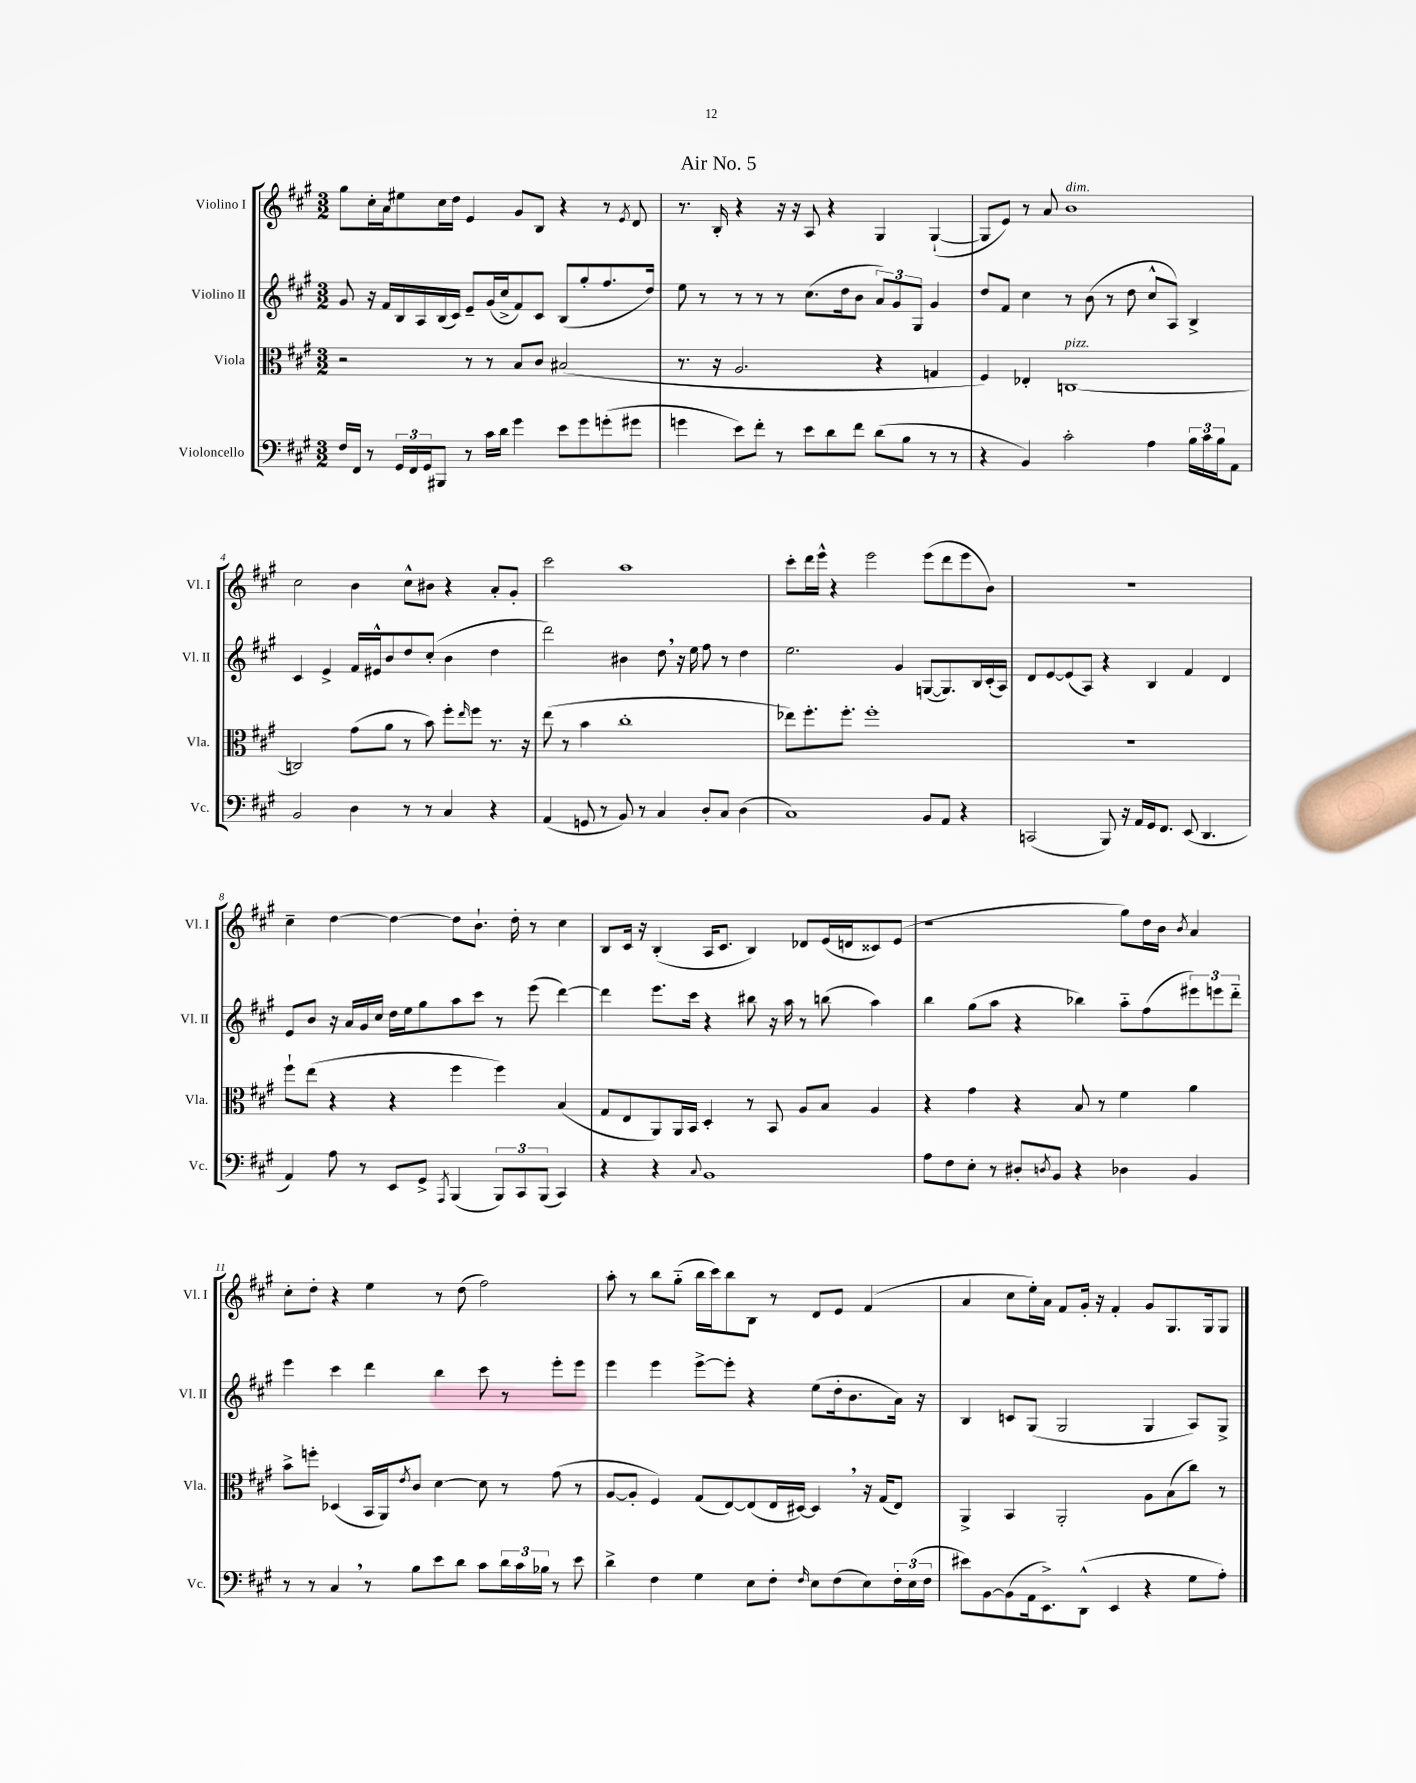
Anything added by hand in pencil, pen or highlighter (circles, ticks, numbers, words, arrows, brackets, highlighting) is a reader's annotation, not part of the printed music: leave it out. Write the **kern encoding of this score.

**kern	**kern	**kern	**kern
*staff4	*staff3	*staff2	*staff1
*clefF4	*clefC3	*clefG2	*clefG2
*k[f#c#g#]	*k[f#c#g#]	*k[f#c#g#]	*k[f#c#g#]
*M3/2	*M3/2	*M3/2	*M3/2
16F#	2r	8g#	8gg#
16FF#	.	.	.
8r	.	16r	16cc#'
.	.	16f#	16a
24GG#	.	16B	8ee#
24FF#	.	.	.
.	.	16A	.
24GG#	.	.	.
8BBB#	.	(16B	16cc#
.	.	16c#)	16dd
8r	8r	8e~	4e
16c#	8r	(16g#	.
16d	.	16cc#^	.
4g#	8B	8f#)	8g#
.	8c#	8c#	8B
8e	(2B#	(8B	4r
8g#	.	8gg#'	.
(8g'	.	8.ff#	8r
.	.	.	8qe
8g#	.	.	8d
.	.	16dd)	.
=	=	=	=
4g	8.r	8ee	8.r
.	.	8r	.
.	16r	.	16B'
8e)	2.A	8r	4r
8f#'	.	8r	.
8r	.	8r	16r
.	.	.	16r
8e	.	(8.cc#	8A
8d	.	.	4r
.	.	16dd	.
8f#	.	8b	.
(8d	4r	12a)	4G#
.	.	12g#	.
8B	.	.	.
.	.	12G#	.
8r	4G	4g#	([4G#`
8r	.	.	.
=	=	=	=
4r	4F#)	8dd	8G#]
.	.	8f#	8e)
4BB)	4E-'	4cc#	8r
.	.	.	8a
2c#'	[1C	8r	1b
.	.	(8b	.
.	.	8r	.
.	.	8dd	.
4A	.	8cc#^^	.
.	.	8A)	.
24B	.	4B^	.
24c#	.	.	.
24B	.	.	.
8AA	.	.	.
=	=	=	=
2BB	2C]	4c#	2cc#
.	.	4e^	.
4D	(8g#	16f#	4b
.	.	16e#^^	.
.	8a	8b	.
8r	8r	8dd	8cc#^^
8r	8b)	(8cc#'	8b#
4C#	8ff#'	4b	4r
.	16qqee	.	.
.	8ff#	.	.
4r	8.r	4dd	8a'
.	.	.	8g#'
.	16r	.	.
=	=	=	=
(4AA	(8ee	2ddd)	2ccc#
.	8r	.	.
8GG	4b	.	.
8r	.	.	.
8BB)	1cc#'	4b#	1aa
8r	.	.	.
4C#	.	8dd	.
.	.	16r	.
.	.	16ee	.
8D'	.	8ff#	.
8C#	.	8r	.
(4D	.	4dd	.
=	=	=	=
1C#)	8ee-)	2.ee	8ccc#'
.	8.ff#'	.	16ddd
.	.	.	16eee^^
.	.	.	4r
.	8.ff#'	.	.
.	1ff#'	.	2eee
.	.	4g#	.
8BB	.	([8G	(8eee
8AA	.	8.G])	8ddd
4r	.	.	8eee
.	.	16B	.
.	.	(16c#'	8b)
.	.	16A)	.
=	=	=	=
(2CC	1.r	8d	1.r
.	.	[8e	.
.	.	(8e]	.
.	.	8A)	.
8BBB)	.	4r	.
16r	.	.	.
16AA	.	.	.
16GG#	.	4B	.
8.FF#	.	.	.
(8EE	.	4f#	.
4.DD	.	.	.
.	.	4d	.
=	=	=	=
4AA)	8ff#`	8e	4cc#~
.	(8ee	8b	.
8A	4r	16r	[4dd
.	.	16a	.
8r	.	16g#	.
.	.	16cc#	.
8EE	4r	16dd	4dd_
.	.	16ee	.
8GG#^	.	8gg#	.
8qAAA	.	.	.
(4BBB	4ff#	8aa	8dd]
.	.	8ccc#	8.b`
12BBB)	4ff#)	8r	.
.	.	.	16dd'
12CC#	.	.	.
.	.	(8eee	8r
(12BBB	.	.	.
4CC#)	(4B	[4ddd)	4cc#
=	=	=	=
4r	8G#	4ddd]	8B
.	8E	.	16c#
.	.	.	16r
4r	8AA)	8.eee	(4B'
.	16AA	.	.
.	16BB	16ccc#	.
8qqC#	.	.	.
1BB	4D'	4r	16A
.	.	.	8.c#
.	8r	8bb#	4B)
.	8BB	16r	.
.	.	16aa	.
.	8A	8r	8d-
.	8B	(8bb	(16e
.	.	.	16d
.	4A	4aa)	8c##)
.	.	.	(8e
=	=	=	=
8A	4r	4bb	1r
8F#	.	.	.
8E'	4g#	(8gg#	.
8r	.	8aa	.
8D#'	4r	4r	.
8qD	.	.	.
8BB	.	.	.
4r	8B	4bb-)	.
.	8r	.	.
4D-	4f#	8aa'~	8gg#)
.	.	(8ff#	16dd
.	.	.	16b
.	.	.	8qb
4BB	4a	12eee#)	4a
.	.	12eee	.
.	.	12ddd'~	.
=	=	=	=
8r	8b^	4eee	8cc#'
8r	8ff'	.	8dd'
4C#	(4D-	4ccc#	4r
8r	16BB	4ddd	4ee
.	16AA)	.	.
.	8qe	.	.
8B	8c#	.	.
8e	[4d	4bb	8r
8d	.	.	(8dd
8c#	8d]	8ccc#	2ff#)
24d	8r	8r	.
24c#	.	.	.
24B-	.	.	.
8r	(8g#	8eee'	.
8e	8r	8eee	.
=	=	=	=
4d^	[8A	4eee	8aa'
.	8A']	.	8r
4F#	4F#)	4eee	8bb
.	.	.	(8gg#'~
4G#	(8G#	[8eee^	16bb
.	.	.	16ccc#)
.	[8E)	8eee']	8bb
8E	(8E]	4r	8B
8F#'	16E	.	8r
.	[16D#)	.	.
16qqF#	.	.	.
8E	4D#]	(8ee	8d
(8F#	.	16dd'	8e
.	.	8.b	.
8E)	16r	.	(4f#
.	(16G#	.	.
24F#'	8E)	16a)	.
(24E	.	.	.
.	.	16r	.
24F#	.	.	.
=	=	=	=
8e#)	4AA^	4B	4a
[8BB	.	.	.
(8BB]	4BB	8c	8cc#
16AA	.	(8G#	16ee')
8.EE^)	.	.	16a
.	2AA'	2G#	8f#
(8DD^^	.	.	16g#'
.	.	.	16r
4EE	.	.	4f#'
4r	8A	4G#	8g#
.	(8B	.	8.G#
8G#	8cc#)	8A)	.
.	.	.	16G#
8A')	8r	8G#^	8G#
==	==	==	==
*-	*-	*-	*-
